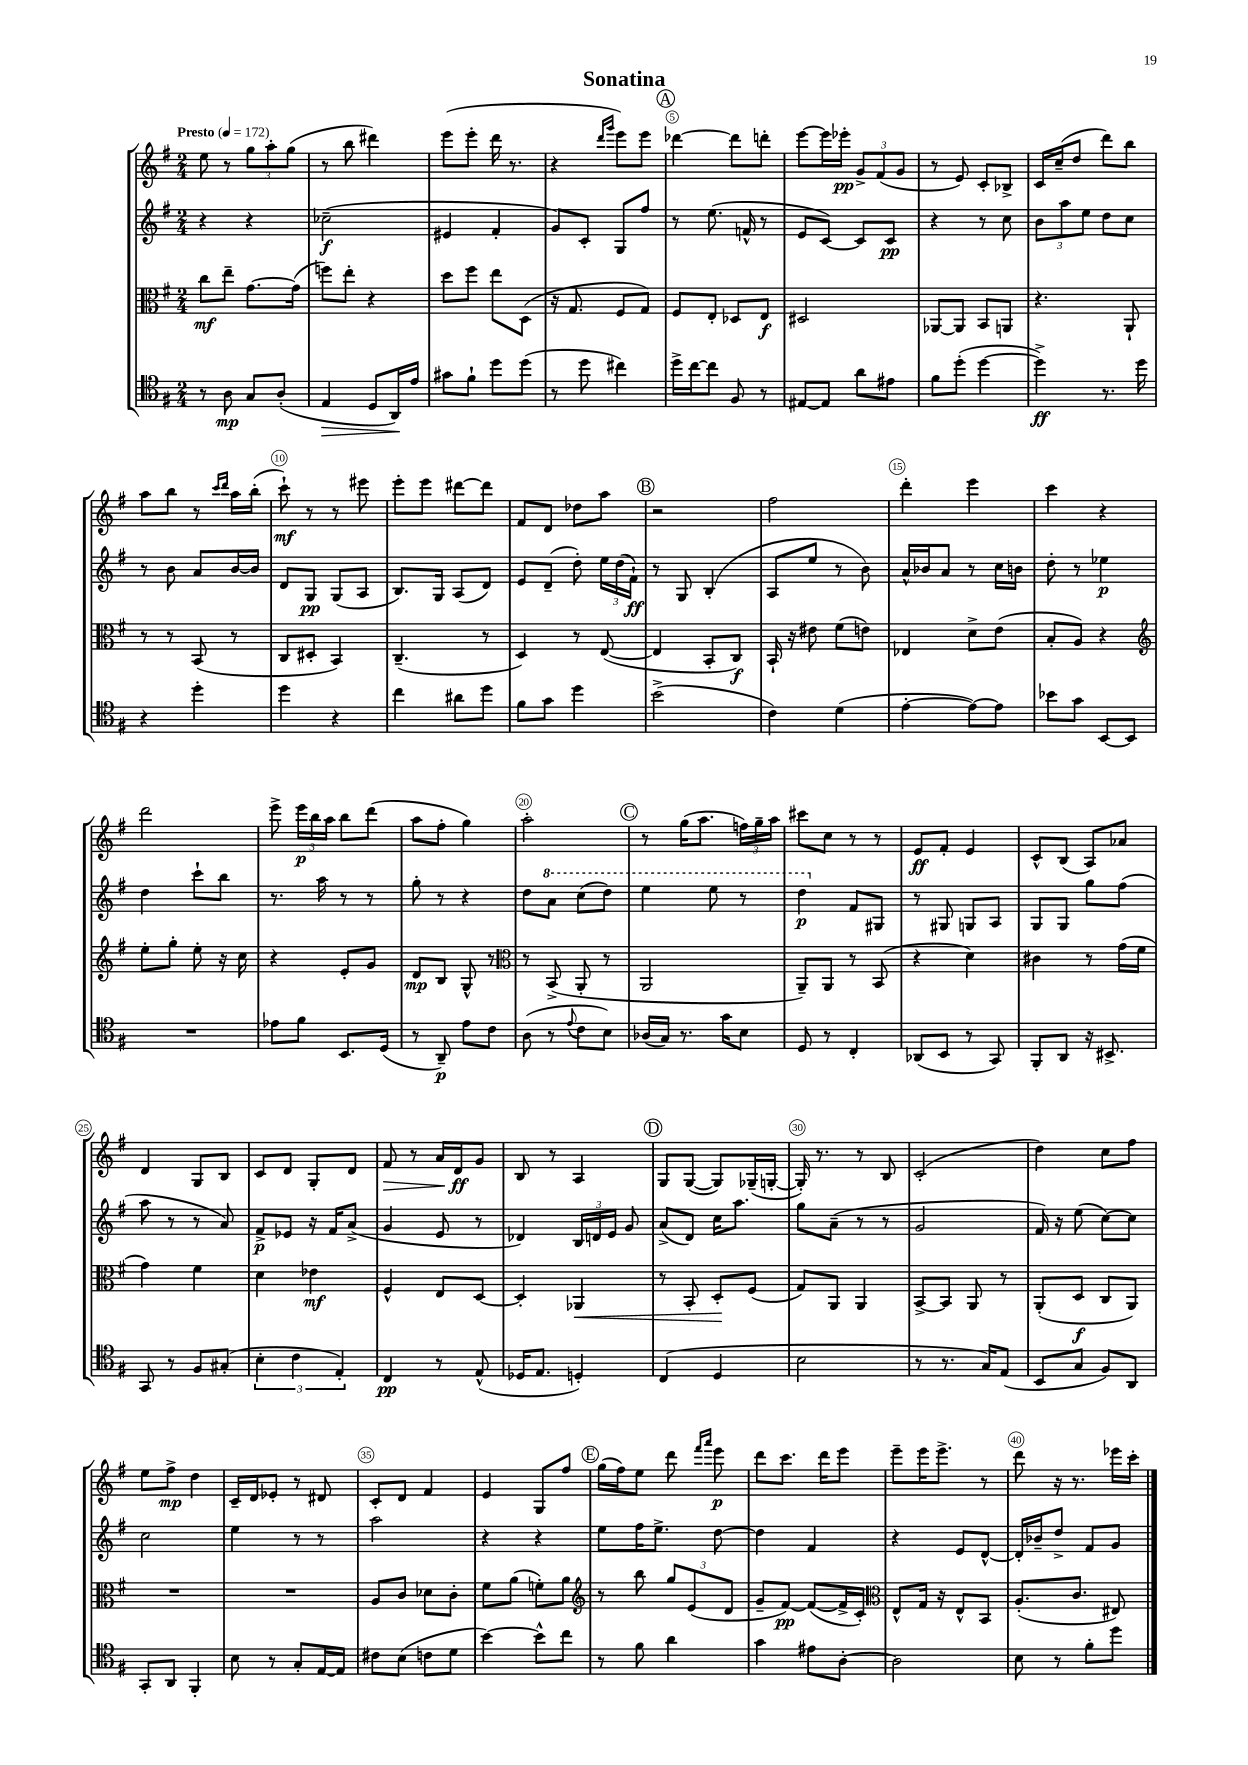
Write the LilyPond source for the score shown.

\header { title = "Sonatina" }
<<
\new StaffGroup <<
\new Staff = "s0" {
    \clef treble \key g \major \numericTimeSignature \time 2/4 \tempo "Presto" 4 = 172
    \autoBeamOff e''8 r8 \tuplet 3/2 { g''8[ a''8-. g''8]( } |
    r8 b''8 dis'''4) |
    e'''8[( e'''8]-. d'''16 r8. |
    r4 \grace { d'''16[ g'''16] } e'''8[) e'''8] |
    \mark \markup { \circle "A" } des'''4~ des'''8[ d'''8]-. |
    e'''8[~ e'''16 ees'''16]-.\pp \tuplet 3/2 { g'8[-> fis'8( g'8] } |
    r8 e'8) c'8[-. bes8]-> |
    c'16[ c''16--( d''8] d'''8[) b''8] |
    a''8[ b''8] r8 \grace { c'''16[ d'''16] } a''16[ b''16]-.( |
    c'''8-!\mf) r8 r8 eis'''8 |
    e'''8[-. e'''8] dis'''8[~ dis'''8] |
    fis'8[ d'8] des''8[ a''8] |
    \mark \markup { \circle "B" } r2 |
    fis''2 |
    d'''4-. e'''4 |
    c'''4 r4 |
    d'''2 |
    e'''8-> \tuplet 3/2 { e'''16[\p b''16 a''16] } b''8[ d'''8]( |
    a''8[ fis''8]-. g''4) |
    a''2-. |
    \mark \markup { \circle "C" } r8 g''16[( a''8.] \tuplet 3/2 { f''16[) g''16-- a''16] } |
    cis'''8[ c''8] r8 r8 |
    e'8[\ff fis'8]-. e'4 |
    c'8[-^ b8]( a8[) aes'8] |
    d'4 g8[ b8] |
    c'8[ d'8] g8[-. d'8] |
    fis'8\> r8 a'16[ d'16\ff\! g'8] |
    b8 r8 a4 |
    \mark \markup { \circle "D" } g8[ g8]~( g8[) ges16--( g16]~-. |
    g16-.) r8. r8 b8 |
    c'2-.( |
    d''4) c''8[ fis''8] |
    e''8[ fis''8]->\mp d''4 |
    c'16[-- d'16 ees'8]-. r8 dis'8 |
    c'8[-. d'8] fis'4 |
    e'4 g8[ fis''8] |
    \mark \markup { \circle "E" } g''16[( fis''16) e''8] d'''8 \grace { fis'''16[ a'''16] } e'''8\p |
    d'''8[ c'''8.] d'''16[ e'''8] |
    e'''8[-- e'''16 e'''8.]-> r8 |
    d'''8 r16 r8. ees'''16[ c'''16]-. \bar "|." |
}
\new Staff = "s1" {
    \clef treble \key g \major \numericTimeSignature \time 2/4
    \autoBeamOff r4 r4 |
    ces''2--\f( |
    eis'4 fis'4-. |
    g'8[) c'8]-. g8[ fis''8] |
    \mark \markup { \circle "A" } r8 e''8.( f'16-^ r8 |
    e'8[ c'8]~) c'8[ c'8]\pp |
    r4 r8 c''8 |
    \tuplet 3/2 { b'8[ a''8 e''8] } d''8[ c''8] |
    r8 b'8 a'8[ b'16~ b'16] |
    d'8[ g8]\pp g8[( a8] |
    b8.[) g16] a8[( d'8]) |
    e'8[ d'8]--( d''8-.) \tuplet 3/2 { e''16[ d''16( fis'16]-!\ff) } |
    \mark \markup { \circle "B" } r8 g8 b4-.( |
    a8[ e''8] r8 b'8) |
    a'16[-^ bes'16 a'8] r8 c''16[ b'16] |
    d''8-. r8 ees''4\p |
    d''4 c'''8[-! b''8] |
    r8. a''16 r8 r8 |
    g''8-. r8 r4 |
    d''8[ \ottava #1 a''8] c'''8[( d'''8]) |
    \mark \markup { \circle "C" } e'''4 e'''8 r8 |
    d'''4\p \ottava #0 fis'8[ gis8] |
    r8 gis8 g8[ a8] |
    g8[ g8] g''8[ fis''8]( |
    a''8 r8 r8 a'8) |
    fis'8[->\p ees'8] r16 fis'16[ a'8]->( |
    g'4 e'8 r8 |
    des'4) \tuplet 3/2 { b16[ d'16 e'16] } g'8 |
    \mark \markup { \circle "D" } a'8[->( d'8]) c''16[ a''8.] |
    g''8[ a'8]--( r8 r8 |
    g'2 |
    fis'16) r16 e''8( c''8[~) c''8] |
    c''2 |
    e''4 r8 r8 |
    a''2 |
    r4 r4 |
    \mark \markup { \circle "E" } e''8[ fis''16 e''8.]-> d''8~ |
    d''4 fis'4 |
    r4 e'8[ d'8]~-^ |
    d'16[-. bes'16-- d''8]-> fis'8[ g'8] \bar "|." |
}
\new Staff = "s2" {
    \clef alto \key g \major \numericTimeSignature \time 2/4
    \autoBeamOff c''8[\mf e''8]-- g'8.[~ g'16]( |
    f''8[) e''8]-. r4 |
    d''8[ fis''8] e''8[ d8]( |
    r16 g8. fis8[ g8]) |
    \mark \markup { \circle "A" } fis8[ e8]-. des8[ e8]\f |
    dis2 |
    aes,8[~ aes,8] b,8[ a,8] |
    r4. a,8-! |
    r8 r8 b,8( r8 |
    c8[ dis8]-. b,4) |
    c4.--( r8 |
    d4) r8 e8~( |
    \mark \markup { \circle "B" } e4 b,8[-. c8]\f) |
    b,16-! r16 eis'8 fis'8[( e'8]) |
    ees4 d'8[-> e'8]( |
    b8[-. a8]) r4 |
    \clef treble e''8[-. g''8]-. e''8-. r16 c''16 |
    r4 e'8[-. g'8] |
    d'8[\mp b8] g8-^ r8 |
    \clef alto r8 b,8->( a,8-. r8 |
    \mark \markup { \circle "C" } a,2 |
    a,8[--) a,8] r8 b,8( |
    r4 d'4) |
    cis'4 r8 g'16[( fis'16] |
    g'4) fis'4 |
    d'4 ees'4\mf |
    fis4-^ e8[ d8]~ |
    d4-. aes,4\< |
    \mark \markup { \circle "D" } r8 b,8-. d8[-.\! fis8]( |
    g8[) a,8] a,4 |
    b,8[~-> b,8] a,8 r8 |
    a,8[-.( d8]\f c8[ a,8]) |
    R2 |
    R2 |
    a8[ c'8] des'8[ c'8]-. |
    fis'8[ a'8]( f'8[-.) a'8] |
    \mark \markup { \circle "E" } \clef treble r8 b''8 \tuplet 3/2 { g''8[ e'8( d'8] } |
    g'8[-- fis'8]~\pp) fis'8[~( fis'16-> c'16]-.) |
    \clef alto e8[-^ g16] r16 e8[-^ b,8] |
    a8.[-.( c'8.] eis8) \bar "|." |
}
\new Staff = "s3" {
    \clef tenor \key g \major \numericTimeSignature \time 2/4
    \autoBeamOff r8 a8\mp g8[ a8]-.( |
    e4\> d8[ a,16\!) e'16] |
    gis'8[ fis'8]-! d''8[ d''8]( |
    r8 d''8 cis''4) |
    \mark \markup { \circle "A" } d''16[-> c''16~ c''8] fis8 r8 |
    eis8[~ eis8] a'8[ eis'8] |
    fis'8[ d''8]-.( d''4~ |
    d''4->\ff) r8. d''16 |
    r4 d''4-. |
    d''4 r4 |
    c''4 ais'8[ d''8] |
    fis'8[ g'8] d''4 |
    \mark \markup { \circle "B" } b'2->( |
    c'4) d'4( |
    e'4~-. e'8[~) e'8] |
    bes'8[ g'8] b,8[~ b,8] |
    R2 |
    ees'8[ fis'8] b,8.[ d16]( |
    r8 a,8--\p) e'8[ c'8] |
    a8( r8 \appoggiatura { e'8 } c'8[ b8]) |
    \mark \markup { \circle "C" } aes16[( g16]) r8. g'16[ b8] |
    d8 r8 c4-. |
    aes,8[( b,8] r8 g,8) |
    fis,8[-. a,8] r16 bis,8.-> |
    g,8 r8 fis8[ gis8]-.( |
    \tuplet 3/2 { b4-. c'4 e4-.) } |
    c4\pp r8 e8-^( |
    des16[ e8.] d4-.) |
    \mark \markup { \circle "D" } c4( d4 |
    b2 |
    r8 r8. g16[) e8]( |
    b,8[ g8] fis8[) a,8] |
    g,8[-. a,8] fis,4-. |
    b8 r8 g8[-. e16~ e16] |
    cis'8[ b8]( c'8[ d'8] |
    b'4~) b'8[-^ c''8] |
    \mark \markup { \circle "E" } r8 fis'8 a'4 |
    g'4 eis'8[ a8]~-. |
    a2 |
    b8 r8 fis'8[-. d''8] \bar "|." |
}
>>
>>
\layout { \context { \Score \override BarNumber.break-visibility = ##(#f #t #t) barNumberVisibility = #(every-nth-bar-number-visible 5) \override BarNumber.stencil = #(make-stencil-circler 0.1 0.3 ly:text-interface::print) } }
